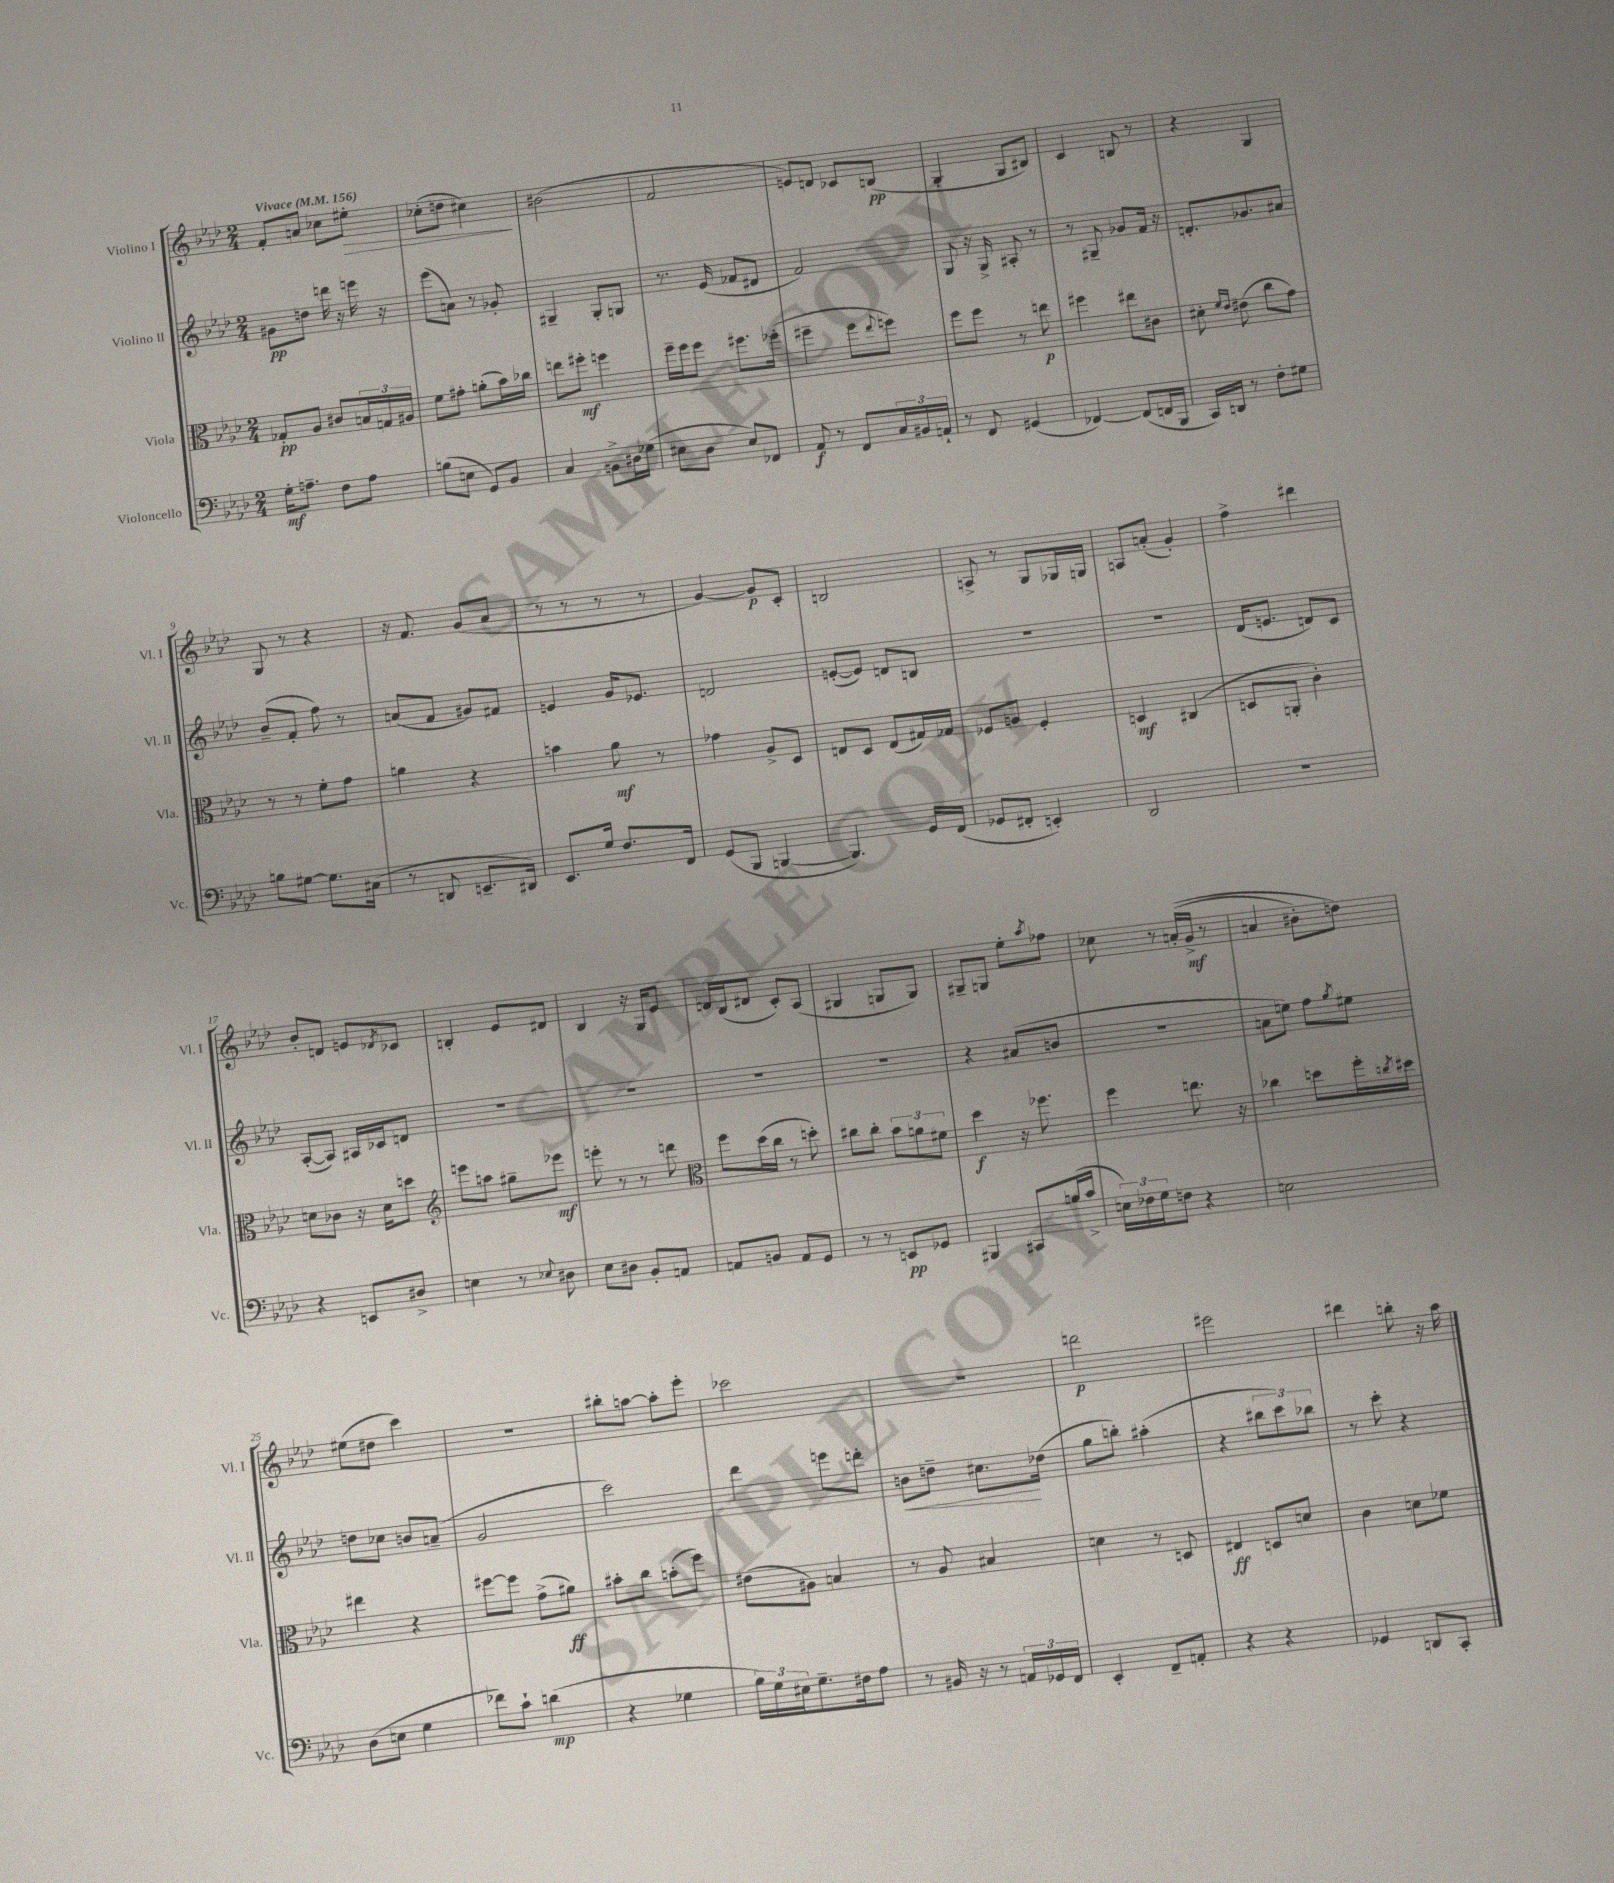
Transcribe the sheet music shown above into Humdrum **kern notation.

**kern	**dynam	**kern	**dynam	**kern	**dynam	**kern	**dynam
*part4	*part4	*part3	*part3	*part2	*part2	*part1	*part1
*staff4	*staff4	*staff3	*staff3	*staff2	*staff2	*staff1	*staff1
*I"Violoncello	*	*I"Viola	*	*I"Violino II	*	*I"Violino I	*
*I'Vc.	*	*I'Vla.	*	*I'Vl. II	*	*I'Vl. I	*
*clefF4	*	*clefC3	*	*clefG2	*	*clefG2	*
*k[b-e-a-d-]	*	*k[b-e-a-d-]	*	*k[b-e-a-d-]	*	*k[b-e-a-d-]	*
*M2/4	*	*M2/4	*	*M2/4	*	*M2/4	*
*MM156	*	*MM156	*	*MM156	*	*MM156	*
=1	=1	=1	=1	=1	=1	=1	=1
!	!	!	!	!	!	!LO:TX:a:B:t=Vivace	!
16G'\KL	mf	8G-X'/L	pp	8g#X\L	pp	8f'/L	.
8.An~\J	.	.	.	.	.	.	.
.	.	8A-/J	.	8ddn\J	.	8an/J	.
8F\L	.	8c#X/L	.	16dddn\	.	8cc-X\L	.
.	.	.	.	16r	.	.	.
!	!	!	!	!	!	!	!LO:HP:b
8A\J	.	24Bn/L	.	16eeen\	.	8ee#X'\J	>
.	.	24Gn/	.	.	.	.	.
.	.	.	.	16r	.	.	.
.	.	24A#X/JJ	.	.	.	.	.
=2	=2	=2	=2	=2	=2	=2	=2
(8Bn\L	.	8f\L	.	(8eee-\L	.	(8cc-X'\L	.
8En\J	.	8g#X'\J	.	8an\J)	.	8ddn\J	.
8GG/L)	.	(8an'\L	.	8r	.	4cc#X\)	.
8BB-/J	.	16b-\L)	.	8g-X'/	.	.	.
.	.	16cc-X\JJ	.	.	.	.	.
.	.	.	.	.	.	.	]
=3	=3	=3	=3	=3	=3	=3	=3
4C/	.	8een\L	.	4G#X~/	.	(2b#X\	.
.	.	8ff#X'\J	mf	.	.	.	.
8BBn^\L	.	4ffn\	.	8G#'/L	.	.	.
16D#X\L	.	.	.	8Gn/J	.	.	.
(16G-X\JJ	.	.	.	.	.	.	.
=4	=4	=4	=4	=4	=4	=4	=4
8E#X\L	.	16ff~\LL	.	8.r	.	2f/	.
.	.	16ff\J	.	.	.	.	.
8D-\J	.	8ff\J	.	.	.	.	.
.	.	.	.	(16e-/	.	.	.
8E#/L)	.	8.ff#X\L	.	8f-X/L	.	.	.
8FF-X/J	.	.	.	8d#X/J	.	.	.
.	.	(16ff-X'\Jk	.	.	.	.	.
=5	=5	=5	=5	=5	=5	=5	=5
8AA-/	f	4ff#X~\	.	2f/)	.	8en/L)	.
8r	.	.	.	.	.	8dn/J	.
8FF/L	.	8ff#\L	.	.	.	8c-X/L	.
.	.	8qqee-/	.	.	.	.	.
24C/L	.	8ffn\J)	.	.	.	(8Bn/J	pp
24BB#X/	.	.	.	.	.	.	.
24AAn`/JJ	.	.	.	.	.	.	.
=6	=6	=6	=6	=6	=6	=6	=6
8r	.	8ff\L	.	8G/	.	4G'/	.
8FF/	.	8ff\J	.	16r	.	.	.
.	.	.	.	16G^/	.	.	.
(4GG#X/	.	8r	.	8A#X'/	.	8G/L	.
.	.	8een\	p	8r	.	8B#X/J)	.
=7	=7	=7	=7	=7	=7	=7	=7
[4FF-X/)	.	4ff#X\	.	8r	.	4c/	.
.	.	.	.	8G#X~/	.	.	.
(8FF-/L]	.	8ee#X\L	.	8g-X/L	.	8Bn/	.
16FFn/L	.	8c#X\J	.	16f/Jk	.	8r	.
16BBB-/JJ	.	.	.	16r	.	.	.
=8	=8	=8	=8	=8	=8	=8	=8
16CC/LL)	.	8d#X'\	.	8.dn'/L	.	4r	.
16DDn/JJ	.	.	.	.	.	.	.
.	.	16qqf/LL	.	.	.	.	.
.	.	16qqe-/JJ	.	.	.	.	.
8r	.	(8e#X\	.	.	.	.	.
.	.	.	.	8.g-X/	.	.	.
8F'\L	.	8cc\L	.	.	.	4G/	.
8G#X\J	.	8g\J)	.	8a#X/J	.	.	.
!!LO:LB:g=z
=9	=9	=9	=9	=9	=9	=9	=9
8Bn\L	.	8r	.	(8b-~/L	.	8G/	.
[8G#X\J	.	8r	.	8f'/J	.	8r	.
8.G#\L]	.	8f'\L	.	8ff\)	.	4r	.
.	.	8g\J	.	8r	.	.	.
(16C#X\Jk	.	.	.	.	.	.	.
=10	=10	=10	=10	=10	=10	=10	=10
8r	.	4an\	.	(8an/L	.	16r	.
.	.	.	.	.	.	8.f/	.
8DDn/	.	.	.	8f/J	.	.	.
8.EEn~/L	.	4r	.	8g#X/L)	.	(8g/L	.
.	.	.	.	8f#X/J	.	8a-/J	.
16DD#X/Jk)	.	.	.	.	.	.	.
=11	=11	=11	=11	=11	=11	=11	=11
8.EE-/L	.	4bn\	.	4en/	.	8r	.
.	.	.	.	.	.	8r	.
16G/Jk	.	.	.	.	.	.	.
8.F/L	.	8a-\	mf	16g/KL	.	8r	.
.	.	.	.	8.e-X/J	.	.	.
.	.	8r	.	.	.	8r	.
16FF/Jk	.	.	.	.	.	.	.
=12	=12	=12	=12	=12	=12	=12	=12
(8GG/L	.	4g-X\	.	2dn/	.	[4g/)	.
8BBB-/J	.	.	.	.	.	.	.
[4BBBn/	.	8A-^/L	.	.	.	8g/L]	p
.	.	8D-/J	.	.	.	8c'/J	.
=13	=13	=13	=13	=13	=13	=13	=13
4.BBB/])	.	8En/L	.	([8en'/L	.	2Bn/	.
.	.	8D-/J	.	8e/J])	.	.	.
.	.	(8E/L	.	8dn/L	.	.	.
16GG/LL	.	16G#X/L)	.	8Bn/J	.	.	.
(16FF/JJ	.	16G-X/JJ	.	.	.	.	.
=14	=14	=14	=14	=14	=14	=14	=14
8GG-X/L	.	8F-X/L	.	2r	.	8An^/	.
8FF#X'/J	.	8An/J	.	.	.	8r	.
4EEn'/)	.	4F-'/	.	.	.	8G/L	.
.	.	.	.	.	.	16G-X/L	.
.	.	.	.	.	.	16Gn/JJ	.
=15	=15	=15	=15	=15	=15	=15	=15
2DD-/	.	4Dn/	mf	2r	.	8An/L	.
.	.	.	.	.	.	(8an'/J	.
.	.	(4C#X/	.	.	.	4g'/)	.
=16	=16	=16	=16	=16	=16	=16	=16
2r	.	8Dn/L	.	(16d-/KL	.	4ff^\	.
.	.	.	.	8.en/J	.	.	.
.	.	8AAn'/J	.	.	.	.	.
.	.	4c'\)	.	8dn/L)	.	4ddd#X\	.
.	.	.	.	8c/J	.	.	.
!!LO:LB:g=z
=17	=17	=17	=17	=17	=17	=17	=17
4r	.	8dn\L	.	([8A-'/L	.	8b-'/L	.
.	.	8c-X\J	.	8A-/J])	.	8dn/J	.
8EEn/L	.	16r	.	16A#X/LL	.	8en/L	.
.	.	16d\KL	.	16c-X/J	.	.	.
.	.	.	.	.	.	8qd-X/	.
8D#X^/J	.	8ddn\J	.	8dn/J	.	8c-X/J	.
=18	=18	=18	=18	=18	=18	=18	=18
*	*	*clefG2	*	*	*	*	*
4En\	.	8eeen\L	.	2r	.	4Bn'/	.
.	.	8aan\J	.	.	.	.	.
8r	.	8gg#X~\L	.	.	.	8e-/L	.
8qqE-X/	.	.	.	.	.	.	.
8D#X\	.	8eee-X\J	mf	.	.	8d#X/J	.
=19	=19	=19	=19	=19	=19	=19	=19
8E-\L	.	8eeen'\	.	2r	.	4B-/	.
8D#X\J	.	8r	.	.	.	.	.
8BB-'/L	.	8r	.	.	.	16r	.
.	.	.	.	.	.	16G/KL	.
8AAn/J	.	8dddn\	.	.	.	8e-/J	.
=20	=20	=20	=20	=20	=20	=20	=20
*	*	*clefC3	*	*	*	*	*
8AAn/L	.	8ff\L	.	2r	.	16dn/LL	.
.	.	.	.	.	.	(16B-/J	.
8BBn/J	.	(16dd-\L	.	.	.	8d#X/J	.
.	.	16cc\JJ	.	.	.	.	.
8AA/L	.	8r	.	.	.	8c'/L)	.
8GG/J	.	8ddn'\)	.	.	.	(8A-/J	.
=21	=21	=21	=21	=21	=21	=21	=21
8r	.	8cc#X\L	.	2r	.	4G#X/	.
8r	.	8cc#'\J	.	.	.	.	.
8EEn/L	pp	12b-\L	.	.	.	8Gn/L	.
.	.	12an\	.	.	.	.	.
8GG-X/J	.	.	.	.	.	8G/J)	.
.	.	12f#X\J	.	.	.	.	.
=22	=22	=22	=22	=22	=22	=22	=22
4BBB#X/	.	4dd-\	f	4r	.	8G#X~/L	.
.	.	.	.	.	.	8Gn/J	.
8CC#X/L	.	16r	.	(8a#X/L	.	8ee-'\L	.
.	.	8.ff-X\	.	.	.	.	.
.	.	.	.	.	.	8qaa-/	.
(16Bn/L	.	.	.	8bn/J	.	8ff-X\J	.
16c^/JJ	.	.	.	.	.	.	.
=23	=23	=23	=23	=23	=23	=23	=23
24En\LL)	.	4ff\	.	2r	.	8cc-X\	.
24F-X\	.	.	.	.	.	.	.
24G\J	.	.	.	.	.	.	.
8Fn\J	.	.	.	.	.	8r	.
4r	.	8.een\	.	.	.	((16an'/LL	.
.	.	.	.	.	.	16g^/JJ	mf
.	.	.	.	.	.	8r	.
.	.	16r	.	.	.	.	.
=24	=24	=24	=24	=24	=24	=24	=24
2En\	.	4cc-X\	.	8an\L	.	4an/	.
.	.	.	.	8een\J)	.	.	.
.	.	8ddn\L	.	8ff\L	.	8b#X'\L)	.
.	.	.	.	8qgg/	.	.	.
.	.	16ff'\L	.	8ee#X\J	.	8ddn\J)	.
.	.	8qccn/	.	.	.	.	.
.	.	16dd#X\JJ	.	.	.	.	.
!!LO:LB:g=z
=25	=25	=25	=25	=25	=25	=25	=25
(8D-\L	.	4ee#X\	.	8ddn\L	.	(8ee#X\L	.
8En\J	.	.	.	8cc-X\J	.	8dd#X\J	.
4G\	.	4r	.	8bn/L	.	4ccc\)	.
.	.	.	.	(8an~/J	.	.	.
=26	=26	=26	=26	=26	=26	=26	=26
8f-X\L)	.	[8ff#X\L	.	2g/	.	2r	.
8c`\J	.	8ff#\J]	.	.	.	.	.
(4dn\	mp	(8g^\L	.	.	.	.	.
.	.	8a#X\J)	ff	.	.	.	.
=27	=27	=27	=27	=27	=27	=27	=27
4r	.	8b#X'\L	.	2ccc\)	.	8bb#X'\L	.
.	.	8cc\J	.	.	.	[8aan\J	.
4G-X\	.	(8bn'\L	.	.	.	8aa'\L]	.
.	.	8ff\J)	.	.	.	8eee-'\J	.
=28	=28	=28	=28	=28	=28	=28	=28
24B-\LL)	.	(8e#X\L	.	4ddd-\	.	2ccc-X\	.
24G\	.	.	.	.	.	.	.
24E#X\J	.	.	.	.	.	.	.
8.G~\	.	8A#X\J)	.	.	.	.	.
.	.	4Bn/	.	8eeen\L	.	.	.
16F#X\k	.	.	.	.	.	.	.
8A-\J	.	.	.	8dddn'\J	.	.	.
=29	=29	=29	=29	=29	=29	=29	=29
!	!	!	!	!	!LO:HP:b	!	!
8r	.	8r	.	8bn\L	<	2r	.
16BB#X/	.	8A-/	.	8ddn~\J	.	.	.
16r	.	.	.	.	.	.	.
8r	.	4B#X/	.	8.cc#X\L	.	.	.
24AAn/LL	.	.	.	.	.	.	.
24GG-X/	.	.	.	.	.	.	.
.	.	.	.	(16dd-X\Jk	[	.	.
24FF/JJ	.	.	.	.	.	.	.
=30	=30	=30	=30	=30	=30	=30	=30
4EE-'/	.	4dn\	.	8gg\L	.	2dddn\	p
.	.	.	.	8bbn'\J)	.	.	.
8FF~/L	.	8r	.	(4aa#X'\	.	.	.
8AAn'/J	.	8Dn/	.	.	.	.	.
=31	=31	=31	=31	=31	=31	=31	=31
4r	.	4E#X/	ff	4r	.	2eee#X\	.
4r	.	8Dn/L	.	12bb#X\L	.	.	.
.	.	.	.	12ccc\)	.	.	.
.	.	8dn/J	.	.	.	.	.
.	.	.	.	12bb-X\J	.	.	.
=32	=32	=32	=32	=32	=32	=32	=32
4GG-X/	.	4c\	.	8r	.	4ddd#X\	.
.	.	.	.	8ccc'\	.	.	.
8DDn/L	.	8dn\L	.	4r	.	8bbn'\	.
8CC'/J	.	8f-X\J	.	.	.	16r	.
.	.	.	.	.	.	16aa-\	.
==	==	==	==	==	==	==	==
*-	*-	*-	*-	*-	*-	*-	*-
